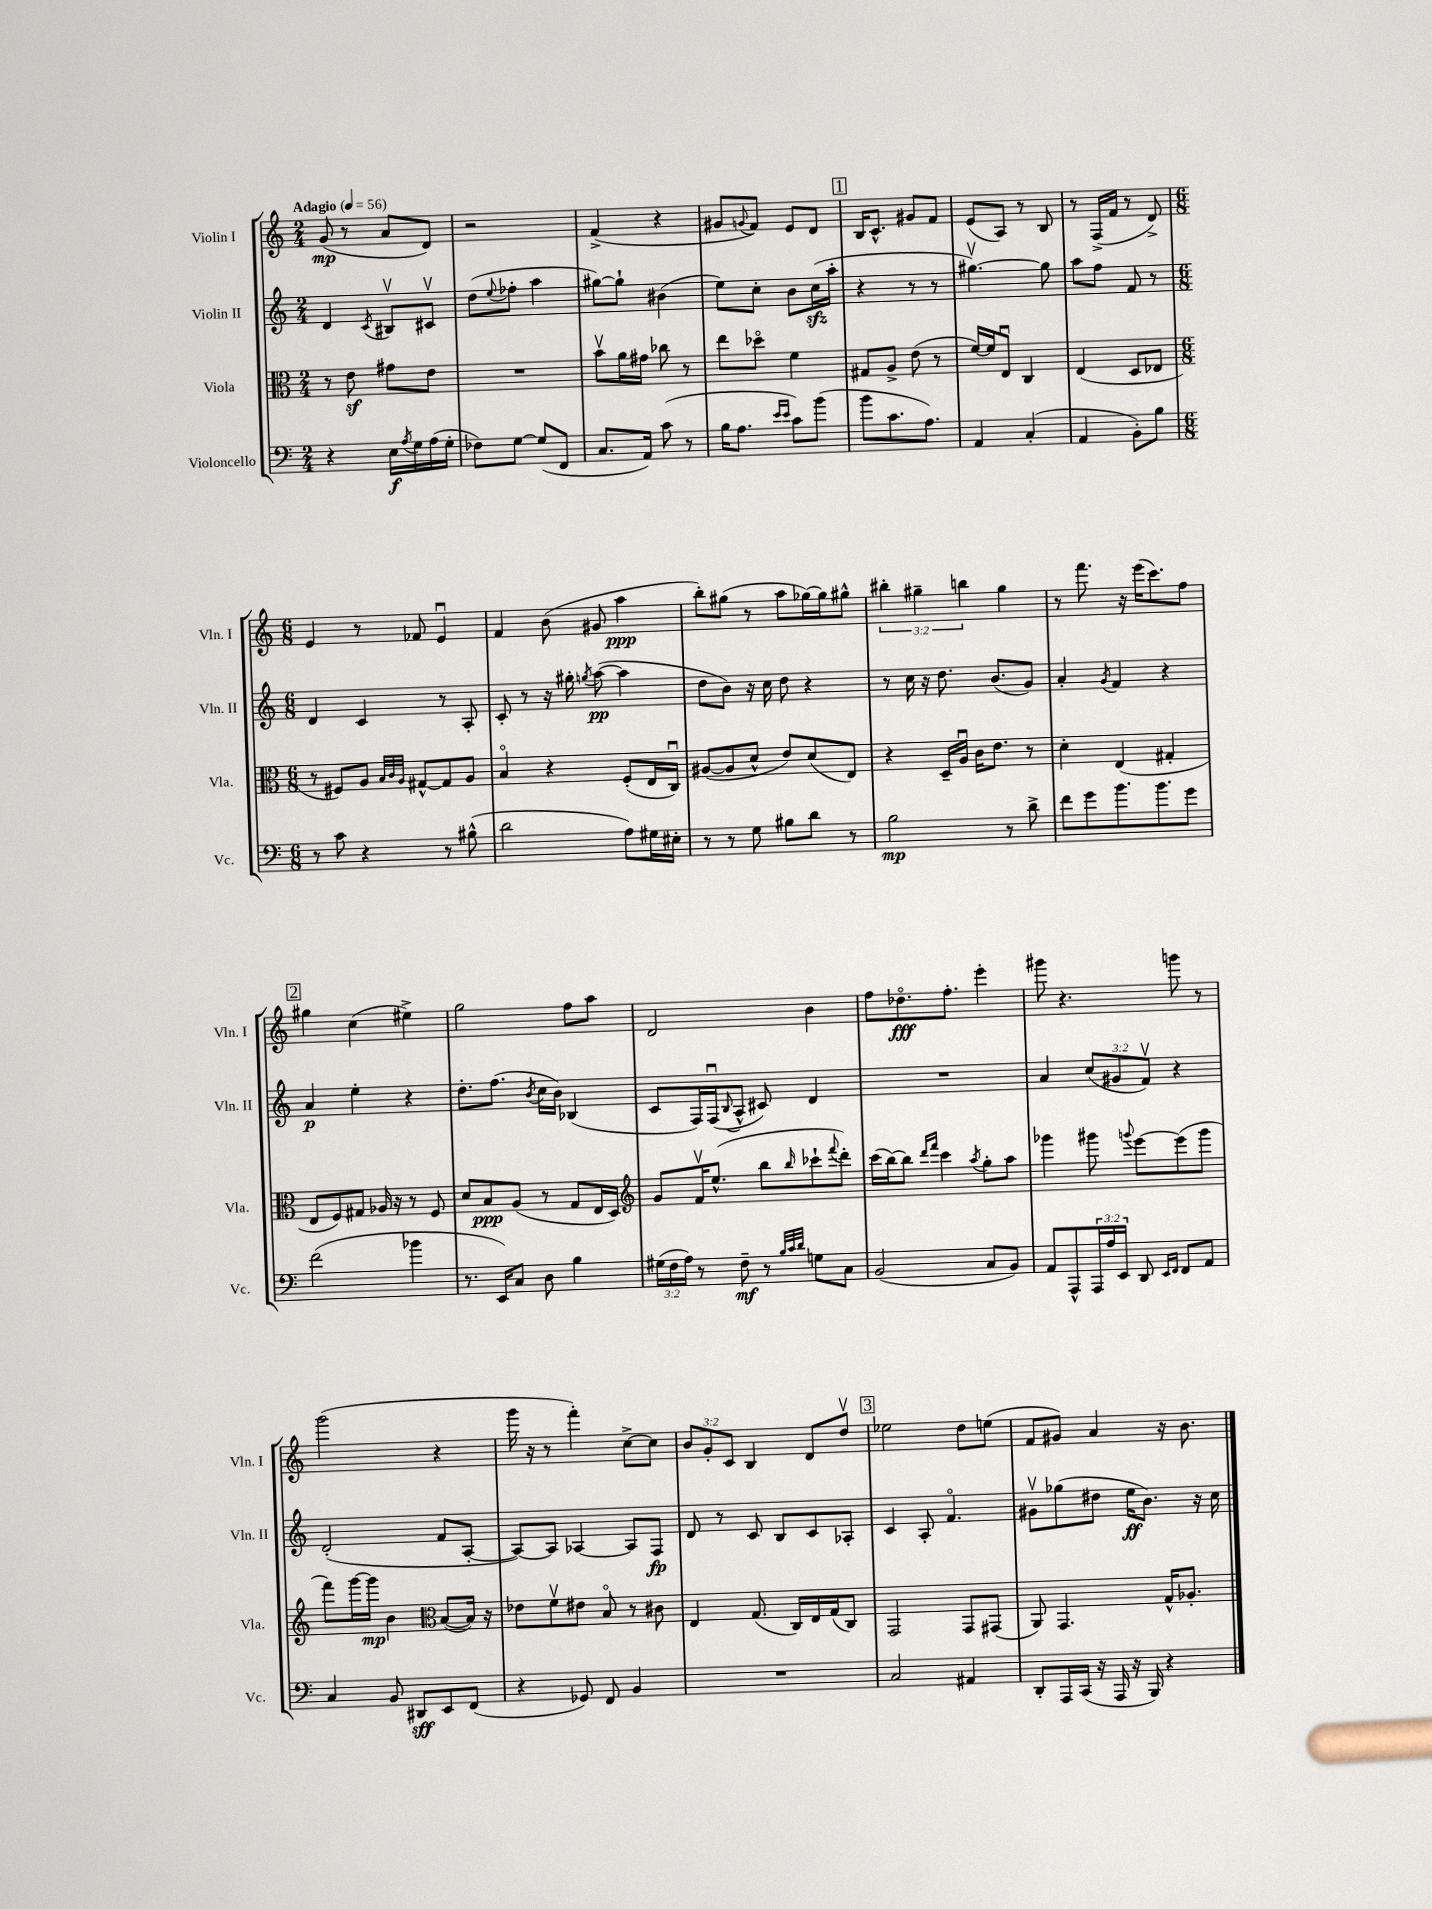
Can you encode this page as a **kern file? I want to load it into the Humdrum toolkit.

**kern	**kern	**kern	**kern
*staff4	*staff3	*staff2	*staff1
*clefF4	*clefC3	*clefG2	*clefG2
*k[]	*k[]	*k[]	*k[]
*M2/4	*M2/4	*M2/4	*M2/4
*MM56	*MM56	*MM56	*MM56
4r	8r	4d	(8g
.	8e	.	8r
.	.	8qc	.
16E	8g#	8B#v	8a
8qA	.	.	.
16G	.	.	.
(16A	8e	8c#v	8d)
16G'	.	.	.
=	=	=	=
8F-)	2r	(8dd	2r
.	.	8qqee	.
[8G	.	8ff-'	.
(8G]	.	4aa	.
8FF	.	.	.
=	=	=	=
8.C	8bv	[8gg#)	(4f^
.	16a	8gg#`]	.
16AA)	16g#	.	.
(8c	8cc-	(4b#	4r
8r	8r	.	.
=	=	=	=
16B	8ee	8ee)	8g#
8.A	.	.	.
.	.	.	8qqg
.	8dd-o	8cc'	8f)
16qqe	.	.	.
16qqe	.	.	.
8c)	4f	8b	8e
(8b	.	(16cc	8d
.	.	16aa'	.
=	=	=	=
8b	8G#	4r	16B
.	.	.	8.c^^
8.c	8A^	.	.
.	(8e	8r	8g#
8.A)	.	.	.
.	8r	8r	8f
=	=	=	=
4AA	[16f)	[4.gg#v)	(8e
.	16f]	.	.
.	8Eu	.	8A)
(4C'	4C	.	8r
.	.	8gg#]	8B
=	=	=	=
4AA	(4E	8aa	8r
.	.	8ff	(16F^
.	.	.	16f
8BB')	8D	8f	8r
8B	8E-	8r	8d^)
=	=	=	=
*M6/8	*M6/8	*M6/8	*M6/8
8r	8r	4d	4e
8c	8F#)	.	.
4r	8A	4c	8r
.	32qqB	.	.
.	32qqc	.	.
.	32qqA	.	.
.	[8G#^^	.	8f-
8r	8G#]	8r	4eu
(8B#^^	8A	8A'	.
=	=	=	=
2d	4Bo	8c'	4f
.	.	8r	.
.	4r	16r	(8b
.	.	16gg#'	.
.	.	8qgg	.
.	.	([8aa	8g#
8A)	(8F'	4aa]	4aa
16G#	16E	.	.
16E#'	16Cu)	.	.
=	=	=	=
8r	([8A#	8dd	8bb')
8r	8A#]	8b)	(8gg#
8G	8d^^	16r	8r
.	.	16cc	.
8B#	8e)	8dd	8aa
8d	(8d	4r	[16gg-)
.	.	.	16gg-]
8r	8E)	.	8gg#^^
=	=	=	=
2B	4r	8r	6bb#'
.	.	16cc	.
.	.	.	6gg#~
.	.	16r	.
.	16D~	8.dd	.
.	16Au	.	.
.	.	.	6bb
.	16c	.	.
.	8.e	(8.b	.
8r	.	.	4gg#
8d^	8r	8g)	.
=	=	=	=
8f	4d'	4a'	8r
8g	.	.	8.fff
.	.	8qg	.
8.b	(4E	4f	.
.	.	.	16r
.	.	.	(16eee
8.b	.	.	8.ccc)
.	4G#'	4r	.
8g	.	.	8ff
=	=	=	=
(2f	8E	4a	4gg#
.	8F)	.	.
.	8G#	4ee'	(4cc
.	16A-	.	.
.	16r	.	.
4b-	8r	4r	4ee#^)
.	8F	.	.
=	=	=	=
8.r	8d	8.dd'	2gg
.	8B	.	.
16EE)	.	(8.ff	.
8C	(8A	.	.
.	.	8qb	.
8D	8r	16cc	.
.	.	16b)	.
4B	8G	(4B-	8ff
.	16E	.	8aa
.	16D)	.	.
=	=	=	=
*	*clefG2	*	*
(24G#	8g	8c	2d
24F	.	.	.
24A)	.	.	.
8r	16fv	16F)	.
.	(8.ee^^	(16Fu	.
.	.	8qqB	.
8F~	.	8A^^	.
8r	8bb	8c#)	.
32qqB	.	.	.
32qqc	.	.	.
32qqd	16qqbb	.	.
8G	8ccc-`	4d	4b
.	8qqfff	.	.
8C	8ddd')	.	.
=	=	=	=
(2BB	(16ccc	2.r	8ff
.	[16bb)	.	.
.	8bb]	.	8.dd-o
.	16qqddd	.	.
.	16qqfff	.	.
.	4ccc	.	.
.	.	.	8.ff'
.	8qaa	.	.
8C	8gg'	.	4eee'
8BB)	8aa	.	.
=	=	=	=
8AA	4ggg-	4a	8ggg#
8AAA^^	.	.	4.r
24AAA	8ggg#	(12cc	.
24A	.	.	.
24EE	.	12g#	.
.	8qqggg	.	.
8DD	[8eee	.	.
.	.	12fv)	.
16qqEE	.	.	.
16qqFF	.	.	.
8FF	(8eee]	4r	8ggg
8AA	8ggg	.	8r
=	=	=	=
4C	8fff)	(2d'	(2ggg
.	[16ggg	.	.
.	16ggg]	.	.
8BB	4b	.	.
8DD#	.	.	.
*	*clefC3	*	*
8EE	([8B	8f	4r
(8FF	16B])	[8A'	.
.	16r	.	.
=	=	=	=
4r	8e-	8A_)	16ggg
.	.	.	16r
.	8fv	8A]	8r
8GG-)	8e#	[4A-	4fff')
8FF	8Bo	.	.
4BB	8r	8A-]	[8cc^
.	8c#	8F	8cc]
=	=	=	=
2.r	4E	8d	12b
.	.	.	12g'
.	.	8r	.
.	.	.	12c
.	(8.G	8c	4B
.	.	8B	.
.	16C)	.	.
.	16E	8c	8d
.	(16G	.	.
.	8C)	8A-'	8ddv
=	=	=	=
2C	2GG	4c	2ee-
.	.	8A'	.
.	.	4.fo	.
4AA#	8GG	.	8dd
.	(8GG#	.	(8ee
=	=	=	=
8DD'	8AA)	8g#v	8f
16AAA	4.GG	(8gg-	8g#)
(16CC	.	.	.
16r	.	8dd#	4a
16AAA	.	.	.
16r	.	16ee	.
16BBB)	.	8.b)	.
4r	16G^^	.	16r
.	8.A-'	.	8.b
.	.	16r	.
.	.	16cc	.
==	==	==	==
*-	*-	*-	*-
